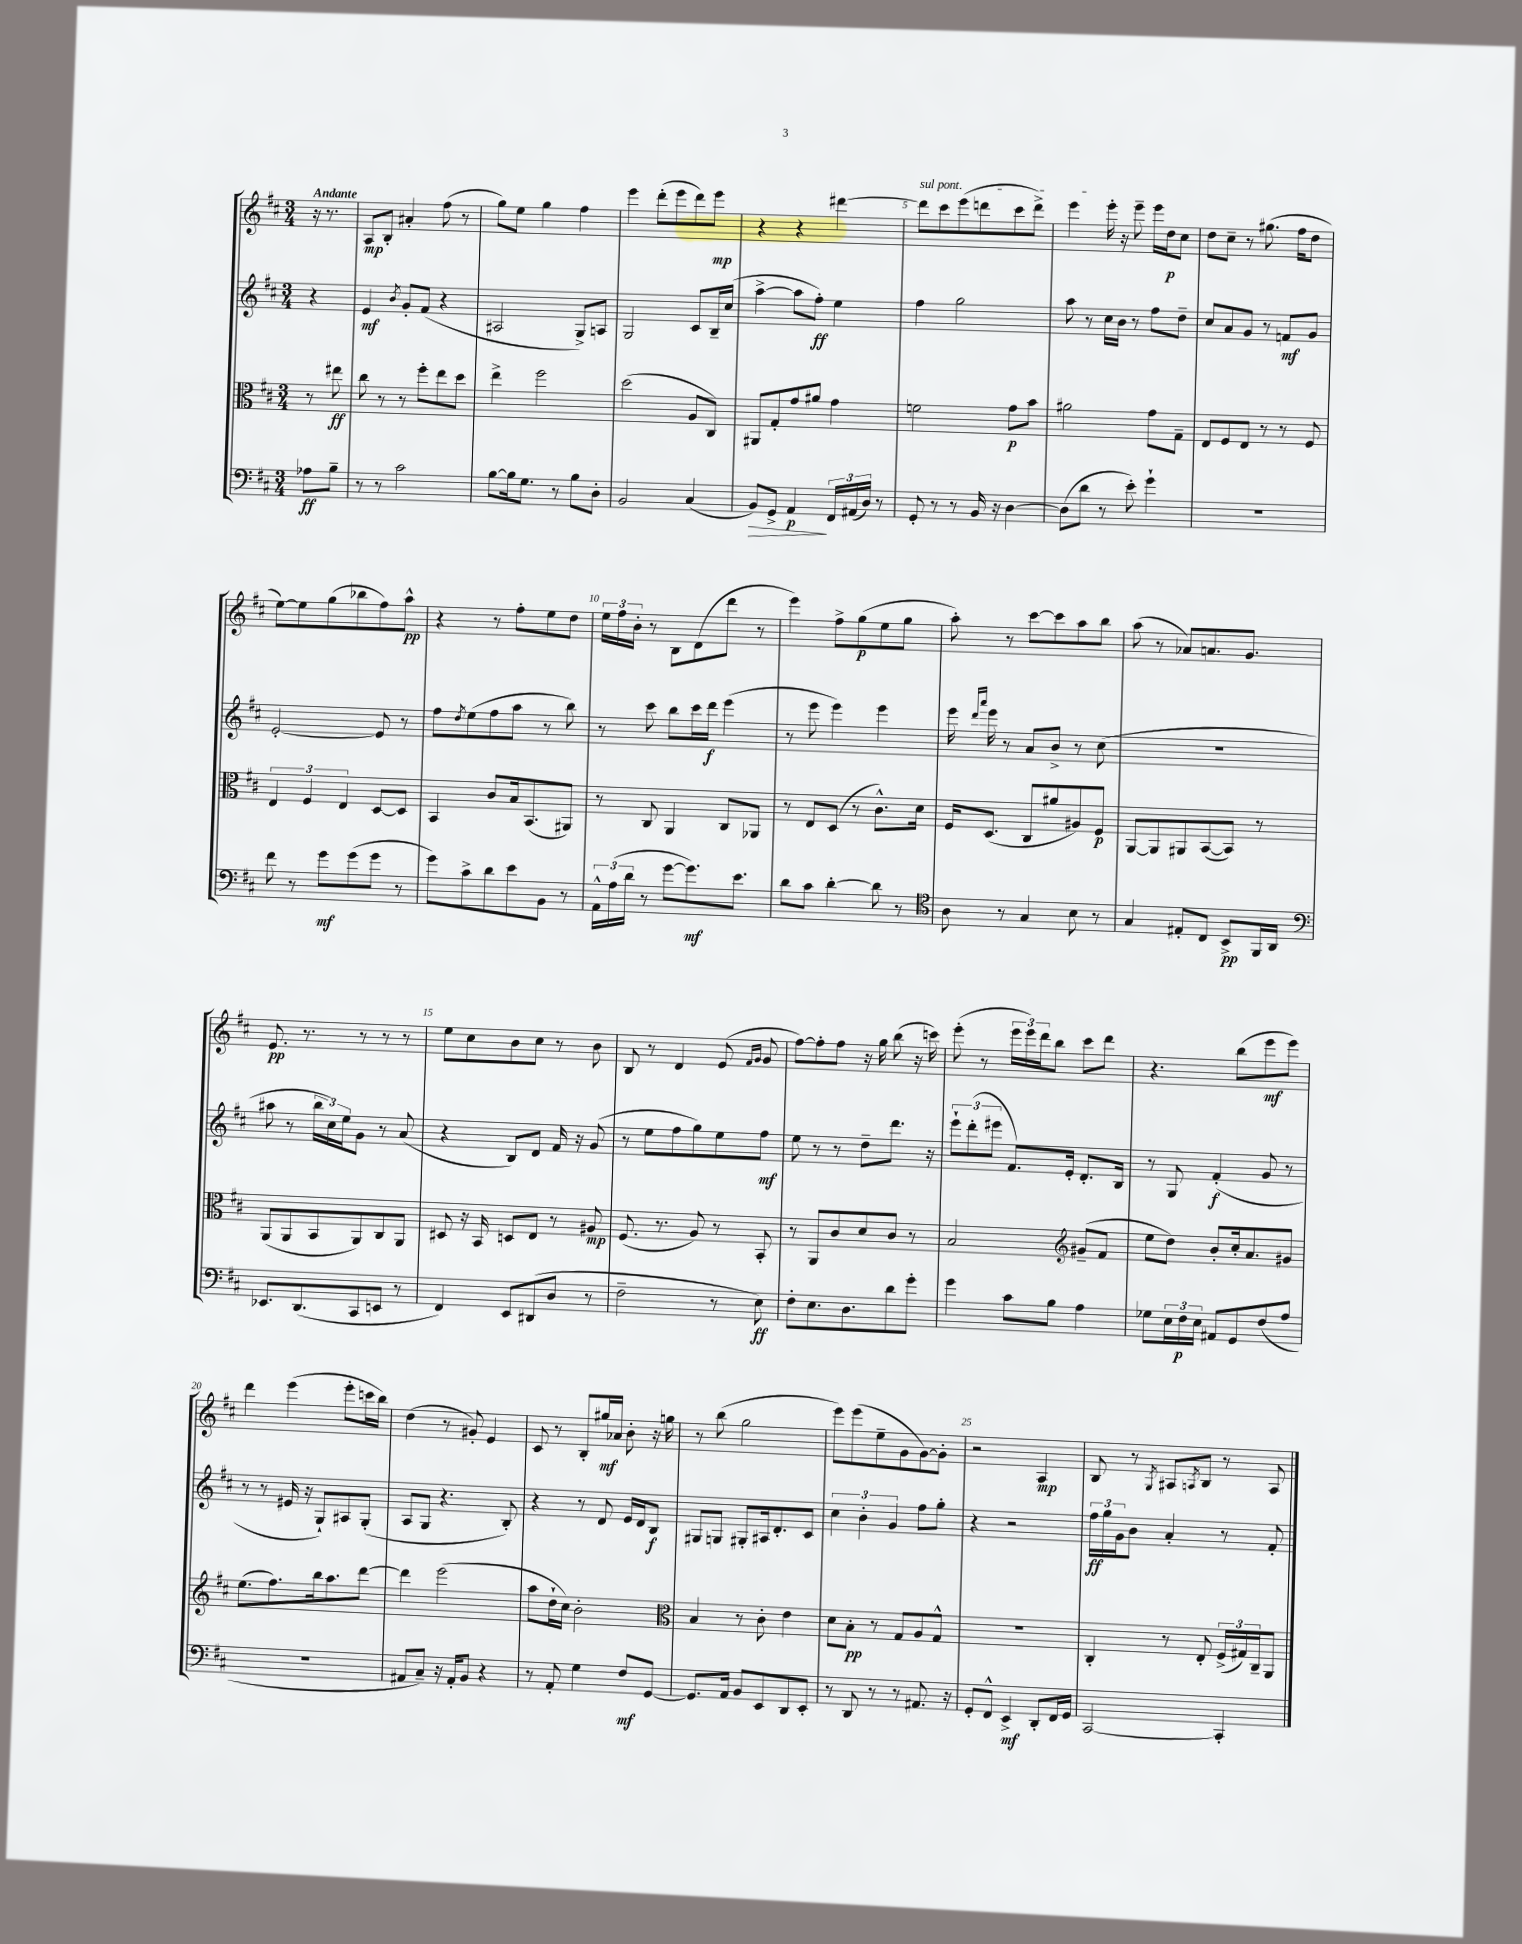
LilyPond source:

<<
\new StaffGroup <<
\new Staff = "s0" {
    \clef treble \key d \major \numericTimeSignature \time 3/4 \partial 4 \tempo "Andante"
    r16 r8. |
    a8\mp b8-. ais'4-. fis''8( r8 |
    g''8) e''8 g''4 fis''4 |
    e'''4 d'''8-.( e'''8 d'''8) e'''8\mp |
    r4 r4 dis'''4~ |
    \once \override TextSpanner.bound-details.left.text = \markup { \italic "sul pont." } dis'''8\startTextSpan cis'''8 e'''8( d'''8 cis'''8 d'''8->) |
    e'''4 e'''16-.\stopTextSpan r16 e'''8-- e'''16 d''16\p cis''8 |
    d''8 cis''8-- r8 gis''8.( fis''16 d''8 |
    e''8~) e''8 g''8( bes''8 fis''8) a''8-^\pp |
    r4 r8 fis''8-. e''8 d''8 |
    \tuplet 3/2 { e''16 fis''16 b'16-. } r8 b8 d'8( d'''8 r8 |
    e'''4) fis''8-> g''8\p( e''8 g''8 |
    a''8-.) r8 cis'''8~ cis'''8 a''8 b''8 |
    a''8( r8 aes'8) a'8. g'8. |
    e'8.\pp r8. r8 r8 r8 |
    e''8 cis''8 b'8 cis''8 r8 b'8 |
    b8 r8 d'4 e'8( \grace { fis'16 g'16 } g'8 |
    fis''8~) fis''8-. fis''8 r16 g''16 b''8( r16 c'''16) |
    e'''8-.( r8 \tuplet 3/2 { e'''16 e'''16) d'''16 } b''8 cis'''8 d'''8 |
    r4. b''8( e'''8\mf e'''8) |
    d'''4 e'''4( e'''8-. c'''16 b''16) |
    d''4( r8 gis'8-.) e'4 |
    cis'8 r8 b8-. gis''16\mf aes'16 b'8-. r16 g''16 |
    r8 b''8( g''2 |
    e'''8) e'''8( e''8-- g'8 g'8~) g'8-. |
    r2 a4\mp |
    b8 r8 \acciaccatura { g8 } ais8 \acciaccatura { a8 } b8 r8 a8 \bar "|." |
}
\new Staff = "s1" {
    \clef treble \key d \major \numericTimeSignature \time 3/4 \partial 4
    r4 |
    e'4\mf \acciaccatura { b'8 } g'8-. fis'8( r4 |
    ais2 g8->) a8 |
    g2 cis'8 b16-- cis''16( |
    a''4~-> a''8 fis''8-.\ff) e''4 |
    fis''4 g''2 |
    a''8 r8 cis''16 b'16 r8 fis''8 d''8-- |
    cis''8 a'8 g'8 r8 f'8\mf g'8 |
    e'2~-. e'8 r8 |
    fis''8 \acciaccatura { d''8 } e''8( fis''8 a''8 r8 b''8) |
    r8 cis'''8 b''8 cis'''16 d'''16\f e'''4( |
    r8 e'''8 e'''4) e'''4 |
    e'''16 \grace { d'''16 a'''16 } e'''16 r8 a'8 b'8-> r8 cis''8( |
    R2. |
    ais''8 r8 \tuplet 3/2 { b''16 cis''16) e''16 } g'8 r8 a'8( |
    r4 b8) d'8 fis'16 r16 g'8( |
    r8 e''8 fis''8 g''8) e''8 fis''8\mf |
    e''8 r8 r8 d''8-- d'''8. r16 |
    \tuplet 3/2 { e'''8-! d'''8-.( eis'''8 } fis'8.) e'16-. d'8.-. b16 |
    r8 g8 fis'4-.\f( g'8 r8 |
    r8 r8 eis'16 r16 g8-!) ais8 g8-.( |
    a8 g8 r4. b8-.) |
    r4 r8 d'8 e'16 d'16 b8\f |
    gis8 g8 gis8-. ais16 d'8.-. cis'8 |
    \tuplet 3/2 { cis''4 b'4-. g'4 } fis''8 g''8-. |
    r4 r2 |
    \tuplet 3/2 { fis''16\ff g''16 g'16 } b'8 a'4-. r8 fis'8-. \bar "|." |
}
\new Staff = "s2" {
    \clef alto \key d \major \numericTimeSignature \time 3/4 \partial 4
    r8 eis''8\ff |
    cis''8 r8 r8 fis''8-. e''8 d''8 |
    e''4-> fis''2 |
    d''2( a8 cis8) |
    ais,8 g8-. g'8 ais'8 g'4 |
    f'2 g'8\p b'8 |
    ais'2 g'8 g8-- |
    e8 fis8 e8 r8 r8 fis8 |
    \tuplet 3/2 { e4 fis4 e4 } d8~ d8 |
    b,4 cis'8 b16 b,8.( ais,8) |
    r8 cis8 a,4 cis8 aes,8 |
    r8 e8 d8( r8 cis'8.-^) d'16 |
    fis16 d8.( cis8 ais'8 ais8) fis8\p |
    a,8~ a,8 ais,8 b,8~( b,8) r8 |
    a,8( a,8 b,8 a,8) cis8 a,8 |
    dis8 r16 b,16 d8 e8 r8 ais8\mp |
    fis8.( r8. a8) r8 b,8-. |
    r8 a,8 cis'8 d'8 cis'8 r8 |
    b2 \clef treble gis'8--( fis'8 |
    e''8 d''8) b'8-. cis''16-. a'8. gis'8 |
    e''8.( fis''8.) b''16 a''8. d'''8~ |
    d'''4 e'''2( |
    a''8 d''16-! cis''16) b'2-. |
    \clef alto b4 r8 cis'8-. e'4 |
    d'8 b8-.\pp r8 g8 a8 g8-^ |
    R2. |
    cis4-. r8 e8-. \tuplet 3/2 { fis16->( gis16) cis16-- } a,8 \bar "|." |
}
\new Staff = "s3" {
    \clef bass \key d \major \numericTimeSignature \time 3/4 \partial 4
    aes8\ff b8-- |
    r8 r8 cis'2 |
    b8~ b16 g8. r8 b8 d8-. |
    b,2 cis4( |
    b,8\>) g,8-> a,4\p\! \tuplet 3/2 { fis,16 ais,16( d16) } r8 |
    g,8-. r8 r8 b,16 r16 d4~ |
    d8( d'8 r8 e'8-.) g'4-! |
    R2. |
    fis'8 r8 g'8\mf g'8( g'8 r8 |
    g'8) cis'8-> d'8 e'8 b,8 r8 |
    \tuplet 3/2 { a,16-^ a16( d'16 } r8 g'8~ g'8.\mf) e'8. |
    d'8 cis'8 d'4~-. d'8 r8 |
    \clef tenor a8 r8 g4 b8 r8 |
    g4 eis8-. cis8 b,8->\pp fis,16 a,16 |
    \clef bass ees,8. d,8.( cis,8 e,8 r8 |
    fis,4) e,8 dis,8( d8 r8 |
    fis2-- r8 e8\ff) |
    fis8-. e8. d8. d'8 g'8-. |
    g'4 cis'8 b8 a4 |
    ges8 \tuplet 3/2 { e16 fis16\p e16 } ais,8 g,8 fis8( a8 |
    R2. |
    ais,8 cis8--) r16 ais,16-. b,8 r4 |
    r8 a,8-. g4 fis8\mf g,8~ |
    g,8. a,16 b,8 e,8 d,8 e,8-. |
    r8 d,8 r8 r8 ais,8. r16 |
    g,8-. fis,8-^ e,4->\mf d,8-. fis,16 g,16 |
    cis,2~ cis,4-. \bar "|." |
}
>>
>>
\layout { \context { \Score \override BarNumber.break-visibility = ##(#f #t #t) barNumberVisibility = #(every-nth-bar-number-visible 5) } }
